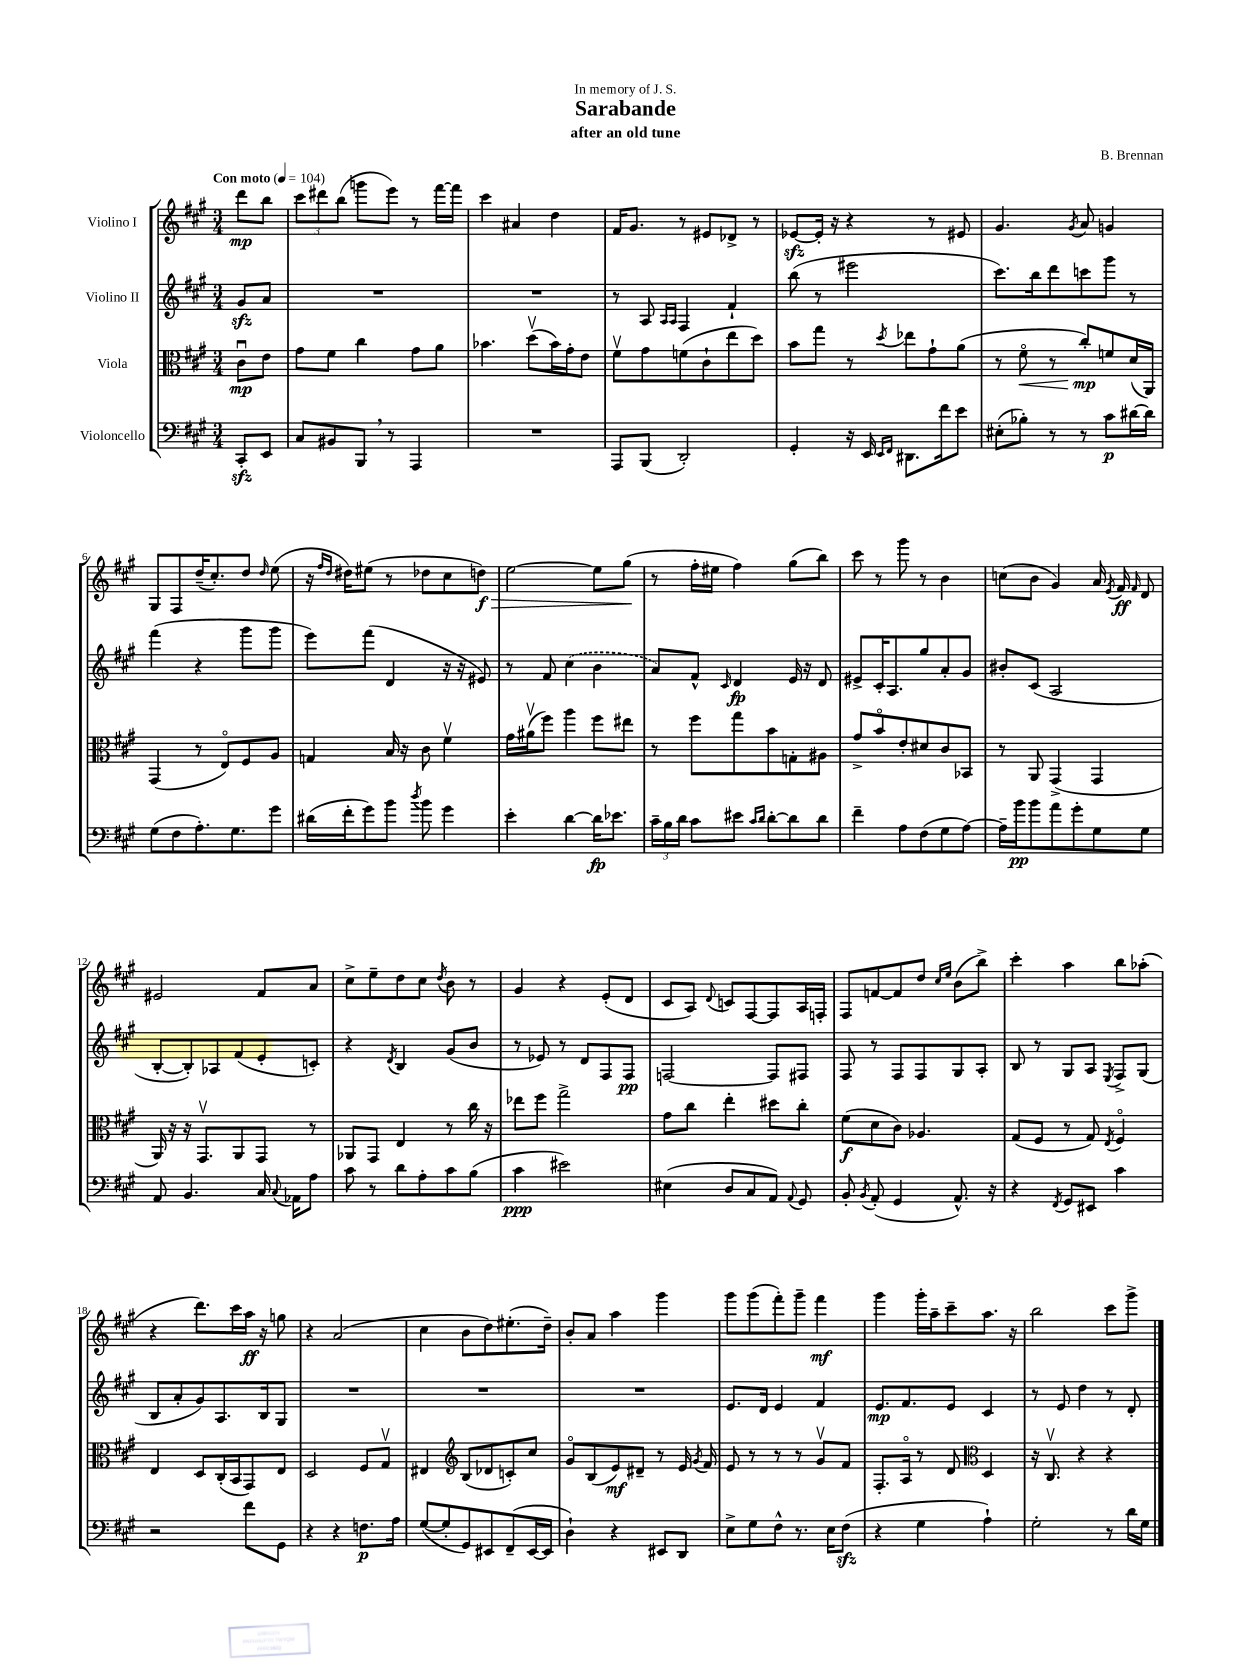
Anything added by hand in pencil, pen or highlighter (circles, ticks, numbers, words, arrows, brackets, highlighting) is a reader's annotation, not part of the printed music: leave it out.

**kern	**dynam	**kern	**dynam	**kern	**dynam	**kern	**dynam
*part4	*part4	*part3	*part3	*part2	*part2	*part1	*part1
*staff4	*staff4	*staff3	*staff3	*staff2	*staff2	*staff1	*staff1
*I"Violoncello	*	*I"Viola	*	*I"Violino II	*	*I"Violino I	*
*clefF4	*	*clefC3	*	*clefG2	*	*clefG2	*
*k[f#c#g#]	*	*k[f#c#g#]	*	*k[f#c#g#]	*	*k[f#c#g#]	*
*M3/4	*	*M3/4	*	*M3/4	*	*M3/4	*
*MM104	*	*MM104	*	*MM104	*	*MM104	*
=	=	=	=	=	=	=	=
!	!	!	!	!	!	!LO:TX:a:B:t=Con moto	!
8CC#zz'/L	.	8c#u\L	mp	8g#zz/L	.	8ddd\L	mp
8EE/J	.	8e\J	.	8a/J	.	8bb\J	.
=1	=1	=1	=1	=1	=1	=1	=1
8C#/L	.	8g#\L	.	2.r	.	12ccc#\L	.
.	.	.	.	.	.	12ddd#X\	.
8BB#X/	.	8f#\J	.	.	.	.	.
.	.	.	.	.	.	(12bb\J	.
8BBB,/J	.	4cc#\	.	.	.	8gggn\L	.
8r	.	.	.	.	.	8eee\J)	.
4AAA/	.	8g#\L	.	.	.	8r	.
.	.	8a\J	.	.	.	[16fff#\LL	.
.	.	.	.	.	.	16fff#\JJ]	.
=2	=2	=2	=2	=2	=2	=2	=2
2.r	.	4.b-X\	.	2.r	.	4ccc#\	.
.	.	.	.	.	.	4a#X/	.
.	.	(8ddv\L	.	.	.	.	.
.	.	16b-\L)	.	.	.	4dd\	.
.	.	16g#'\J	.	.	.	.	.
.	.	8e\J	.	.	.	.	.
=3	=3	=3	=3	=3	=3	=3	=3
8AAA/L	.	8f#v\L	.	8r	.	16f#/KL	.
.	.	.	.	.	.	8.g#/J	.
(8BBB/J	.	8g#\	.	8A/	.	.	.
.	.	.	.	16qqA/LL	.	.	.
.	.	.	.	16qqA/JJ	.	.	.
2DD'/)	.	(8fn\	.	4F#/	.	8r	.
.	.	8c#`\	.	.	.	8e#X/L	.
.	.	8ee\	.	4f#`/	.	8d-X^/J	.
.	.	8dd\J)	.	.	.	8r	.
=4	=4	=4	=4	=4	=4	=4	=4
4GG#'/	.	8b\L	.	(8bb\	.	[8e-Xzz/L	.
.	.	8gg#\J	.	8r	.	16e-'/Jk]	.
.	.	.	.	.	.	16r	.
16r	.	8r	.	2eee#X\	.	4r	.
16EE/	.	.	.	.	.	.	.
16qqEE/LL	.	.	.	.	.	.	.
16qqFF#/JJ	.	8qdd/	.	.	.	.	.
8.DD#X\L	.	8ee-X\L	.	.	.	.	.
.	.	8g#`\	.	.	.	8r	.
16f#\k	.	.	.	.	.	.	.
8e\J	.	(8a\J	.	.	.	8e#X/	.
=5	=5	=5	=5	=5	=5	=5	=5
(8E#X'\L	.	8r	.	8.ccc#\L)	.	4.g#/	.
!	!	!	!LO:HP:b	!	!	!	!
8B-X'\J)	.	8f#\	<	.	.	.	.
.	.	.	.	16bb\k	.	.	.
8r	.	8r	.	8ddd\	.	.	.
.	.	.	.	.	.	8qg#/	.
8r	.	8cc#'/L)	mp	8cccn\	.	8a/	.
8c#\L	p	8fn/	[	8ggg#\J	.	4gn/	.
[16d#X\L	.	(16d/L	.	8r	.	.	.
16d#\JJ]	.	16AA/JJ)	.	.	.	.	.
!!LO:LB:g=z
=6	=6	=6	=6	=6	=6	=6	=6
(8G#\L	.	(4GG#/	.	(4fff#\	.	8G#/L	.
8F#\	.	.	.	.	.	8F#/	.
8.A'\)	.	8r	.	4r	.	(16dd~/K	.
.	.	.	.	.	.	8.cc#'/)	.
.	.	8E/L)	.	.	.	.	.
8.G#\	.	.	.	.	.	.	.
.	.	8F#/	.	8ggg#\L	.	8dd/J	.
.	.	.	.	.	.	16qqdd/	.
8g#\J	.	8A/J	.	8ggg#\J	.	(8ee\	.
=7	=7	=7	=7	=7	=7	=7	=7
(16d#X\LL	.	4Gn/	.	8eee\L)	.	16r	.
.	.	.	.	.	.	16qqff#/LL	.
.	.	.	.	.	.	16qqdd/JJ	.
16f#'\J	.	.	.	.	.	16dd#X\KL)	.
8g#\)	.	.	.	(8fff#\J	.	(8ee#X\J	.
8b\J	.	16B/	.	4d/	.	8r	.
.	.	16r	.	.	.	.	.
8qdd/	.	.	.	.	.	.	.
8b\	.	8c#\	.	.	.	8dd-X\L	.
4g#\	.	4f#v\	.	16r	.	8cc#\	.
.	.	.	.	16r	.	.	.
!	!	!	!	!	!	!	!LO:HP:b
.	.	.	.	8e#X/)	.	8ddn\J)	> f
=8	=8	=8	=8	=8	=8	=8	=8
4e'\	.	16g#\LL	.	8r	.	[2ee\	.
.	.	(16a#Xv\J	.	.	.	.	.
.	.	8ff#\J)	.	8f#/	.	.	.
[4d\	.	4aa\	.	(4cc#\	.	.	.
16d\KL]	fp	8ff#\L	.	4b\	.	8ee\L]	.
8.e-X\J	.	.	.	.	.	.	.
.	.	8ee#X\J	.	.	.	(8gg#\J	.
.	.	.	.	.	.	.	]
=9	=9	=9	=9	=9	=9	=9	=9
24c#~\LL	.	8r	.	8a/L)	.	8r	.
24B\	.	.	.	.	.	.	.
24d\JJ	.	.	.	.	.	.	.
8c#\L	.	8ff#\L	.	8f#^^/J	.	16ff#'\LL	.
.	.	.	.	.	.	16ee#X\JJ	.
.	.	.	.	16qqc#/	.	.	.
8e#X\J	.	8gg#\	.	4d/	fp	4ff#\)	.
16qqc#/LL	.	.	.	.	.	.	.
16qqd/JJ	.	.	.	.	.	.	.
[8d'\L	.	8b\	.	.	.	.	.
8d\]	.	8Gn'\	.	16e/	.	(8gg#\L	.
.	.	.	.	16r	.	.	.
8d\J	.	8A#X\J	.	8d/	.	8bb\J)	.
=10	=10	=10	=10	=10	=10	=10	=10
4f#~\	.	8g#^/L	.	8e#X^/L	.	8ccc#\	.
.	.	8b/	.	16c#'/K	.	8r	.
.	.	.	.	8.A/	.	.	.
8A\L	.	8e'/	.	.	.	8ggg#\	.
(8F#\	.	8d#X/	.	8gg#/	.	8r	.
8G#\	.	8c#/	.	8a'/	.	4b\	.
[8A\J)	.	8BB-X/J	.	8g#/J	.	.	.
=11	=11	=11	=11	=11	=11	=11	=11
16A~\LL]	.	8r	.	8b#X'/L	.	(8ccn\L	.
16b\J	pp	.	.	.	.	.	.
8b\	.	8AA/	.	(8c#/J	.	8b\J	.
8a\	.	(4GG#^/	.	2A/	.	4g#/)	.
8g#'\	.	.	.	.	.	.	.
8G#\	.	4GG#/	.	.	.	16a/	.
.	.	.	.	.	.	8qe/	.
.	.	.	.	.	.	16f#/	ff
.	.	.	.	.	.	16qqf#/	.
8G#\J	.	.	.	.	.	8d/	.
!!LO:LB:g=z
=12	=12	=12	=12	=12	=12	=12	=12
8AA/	.	16AA/)	.	[8B'/L	.	2e#X/	.
.	.	16r	.	.	.	.	.
4.BB/	.	16r	.	8B'/])	.	.	.
.	.	8.GG#v/L	.	.	.	.	.
.	.	.	.	8A-X/	.	.	.
.	.	8AA/	.	(8f#/	.	.	.
16C#/	.	8GG#/J	.	8e'/	.	8f#/L	.
8qqC#/	.	.	.	.	.	.	.
16AA-X\KL	.	.	.	.	.	.	.
8A\J	.	8r	.	8cn'/J)	.	8a/J	.
=13	=13	=13	=13	=13	=13	=13	=13
8c#\	.	8AA-X/L	.	4r	.	8cc#^\L	.
8r	.	8GG#/J	.	.	.	8ee~\	.
.	.	.	.	8qd/	.	.	.
8d\L	.	4E/	.	4B/	.	8dd\	.
8A'\	.	.	.	.	.	8cc#\J	.
.	.	.	.	.	.	8qdd/	.
8c#\	.	8r	.	(8g#/L	.	8b\	.
(8B\J	.	16cc#\	.	8b/J	.	8r	.
.	.	16r	.	.	.	.	.
=14	=14	=14	=14	=14	=14	=14	=14
4c#\	ppp	8ee-X\L	.	8r	.	4g#/	.
.	.	8ff#\J	.	8e-X/)	.	.	.
2e#X\)	.	2gg#^\	.	8r	.	4r	.
.	.	.	.	8d/L	.	.	.
.	.	.	.	8F#/	.	(8e'/L	.
.	.	.	.	8F#/J	pp	8d/J	.
=15	=15	=15	=15	=15	=15	=15	=15
(4E#X\	.	8g#\L	.	[2Fn/	.	8c#/L	.
.	.	8cc#\J	.	.	.	8A/J)	.
.	.	.	.	.	.	8qqd/	.
8D/L	.	4ee'\	.	.	.	8cn/L	.
8C#/	.	.	.	.	.	[8F#/	.
8AA/J)	.	8dd#X\L	.	8F/L]	.	8F#/]	.
8qqAA/	.	.	.	.	.	.	.
8GG#/	.	8cc#'\J	.	8F#X/J	.	16A/L	.
.	.	.	.	.	.	16Fn'/JJ	.
=16	=16	=16	=16	=16	=16	=16	=16
8BB'/	.	(8f#\L	f	8F#/	.	8F#/L	.
8qBB/	.	.	.	.	.	.	.
(8AA'/	.	8d\	.	8r	.	[8fn/	.
4GG#/	.	8c#\J)	.	8F#/L	.	8f/]	.
.	.	4.A-X/	.	8F#/	.	8dd/J	.
.	.	.	.	.	.	16qqcc#/LL	.
.	.	.	.	.	.	16qqee/JJ	.
8.AA^^/)	.	.	.	8G#/	.	(8b\L	.
.	.	.	.	8A'/J	.	8bb^\J)	.
16r	.	.	.	.	.	.	.
=17	=17	=17	=17	=17	=17	=17	=17
4r	.	(8G#/L	.	8B/	.	4ccc#'\	.
.	.	8F#/J	.	8r	.	.	.
8qFF#/	.	.	.	.	.	.	.
8GG#/L	.	8r	.	8G#/L	.	4aa\	.
8EE#X/J	.	8G#/)	.	8A/J	.	.	.
.	.	8qE/	.	8qE/	.	.	.
4c#\	.	4F#/	.	8F#^/L	.	8bb\L	.
.	.	.	.	(8G#/J	.	(8aa-X'\J	.
!!LO:LB:g=z
=18	=18	=18	=18	=18	=18	=18	=18
2r	.	4E/	.	8B/L	.	4r	.
.	.	.	.	8a'/	.	.	.
.	.	8D/L	.	8g#/)	.	8.ddd\L)	.
.	.	(16C#'/L	.	8.A/	.	.	.
.	.	16BB/J	.	.	.	16ccc#\L	.
8f#\L	.	8GG#/)	.	.	.	16aa\JJ	ff
.	.	.	.	16B/k	.	16r	.
8GG#\J	.	8E/J	.	8G#/J	.	8ggn\	.
=19	=19	=19	=19	=19	=19	=19	=19
4r	.	2D/	.	2.r	.	4r	.
4r	.	.	.	.	.	(2a/	.
8.Fn\L	p	8F#/L	.	.	.	.	.
.	.	8G#v/J	.	.	.	.	.
16A\Jk	.	.	.	.	.	.	.
=20	=20	=20	=20	=20	=20	=20	=20
([8G#/L	.	4E#X/	.	2.r	.	4cc#\	.
8G#'/]	.	.	.	.	.	.	.
*	*	*clefG2	*	*	*	*	*
8GG#/)	.	(8B/L	.	.	.	8b\L	.
8EE#X/	.	8d-X/	.	.	.	8dd\)	.
(8FF#~/	.	8cn'/)	.	.	.	(8.ee#X'\	.
[16EE#/L	.	8cc#/J	.	.	.	.	.
16EE#/JJ]	.	.	.	.	.	16dd~\Jk)	.
=21	=21	=21	=21	=21	=21	=21	=21
4D`\)	.	8g#/L	.	2.r	.	8b'/L	.
.	.	(8B/	.	.	.	8a/J	.
4r	.	8e/)	mf	.	.	4aa\	.
.	.	8d#X~/J	.	.	.	.	.
8EE#X/L	.	8r	.	.	.	4ggg#\	.
8DD/J	.	16e/	.	.	.	.	.
.	.	8qg#/	.	.	.	.	.
.	.	16f#/	.	.	.	.	.
=22	=22	=22	=22	=22	=22	=22	=22
8E^\L	.	8e/	.	8.e/L	.	8ggg#\L	.
8G#\	.	8r	.	.	.	(8ggg#\	.
.	.	.	.	16d/Jk	.	.	.
8F#^^\J	.	8r	.	4e/	.	8fff#'\)	.
8.r	.	8r	.	.	.	8ggg#~\J	.
.	.	8g#v/L	.	4f#/	.	4fff#\	mf
16E\KL	.	.	.	.	.	.	.
(8F#zz\J	.	8f#/J	.	.	.	.	.
=23	=23	=23	=23	=23	=23	=23	=23
4r	.	8.F#'/L	.	8.e/L	mp	4ggg#\	.
.	.	16A/Jk	.	8.f#/	.	.	.
4G#\	.	8r	.	.	.	16ggg#'\LL	.
.	.	.	.	.	.	16aa~\J	.
.	.	8d/	.	8e/J	.	8ccc#~\	.
*	*	*clefC3	*	*	*	*	*
4A`\)	.	4D/	.	4c#/	.	8.aa\J	.
.	.	.	.	.	.	16r	.
=24	=24	=24	=24	=24	=24	=24	=24
2G#'\	.	16r	.	8r	.	2bb\	.
.	.	8.C#v/	.	.	.	.	.
.	.	.	.	8e/	.	.	.
.	.	4r	.	4dd\	.	.	.
8r	.	4r	.	8r	.	8ccc#\L	.
16d\LL	.	.	.	8d'/	.	8ggg#^\J	.
16G#\JJ	.	.	.	.	.	.	.
==	==	==	==	==	==	==	==
*-	*-	*-	*-	*-	*-	*-	*-
